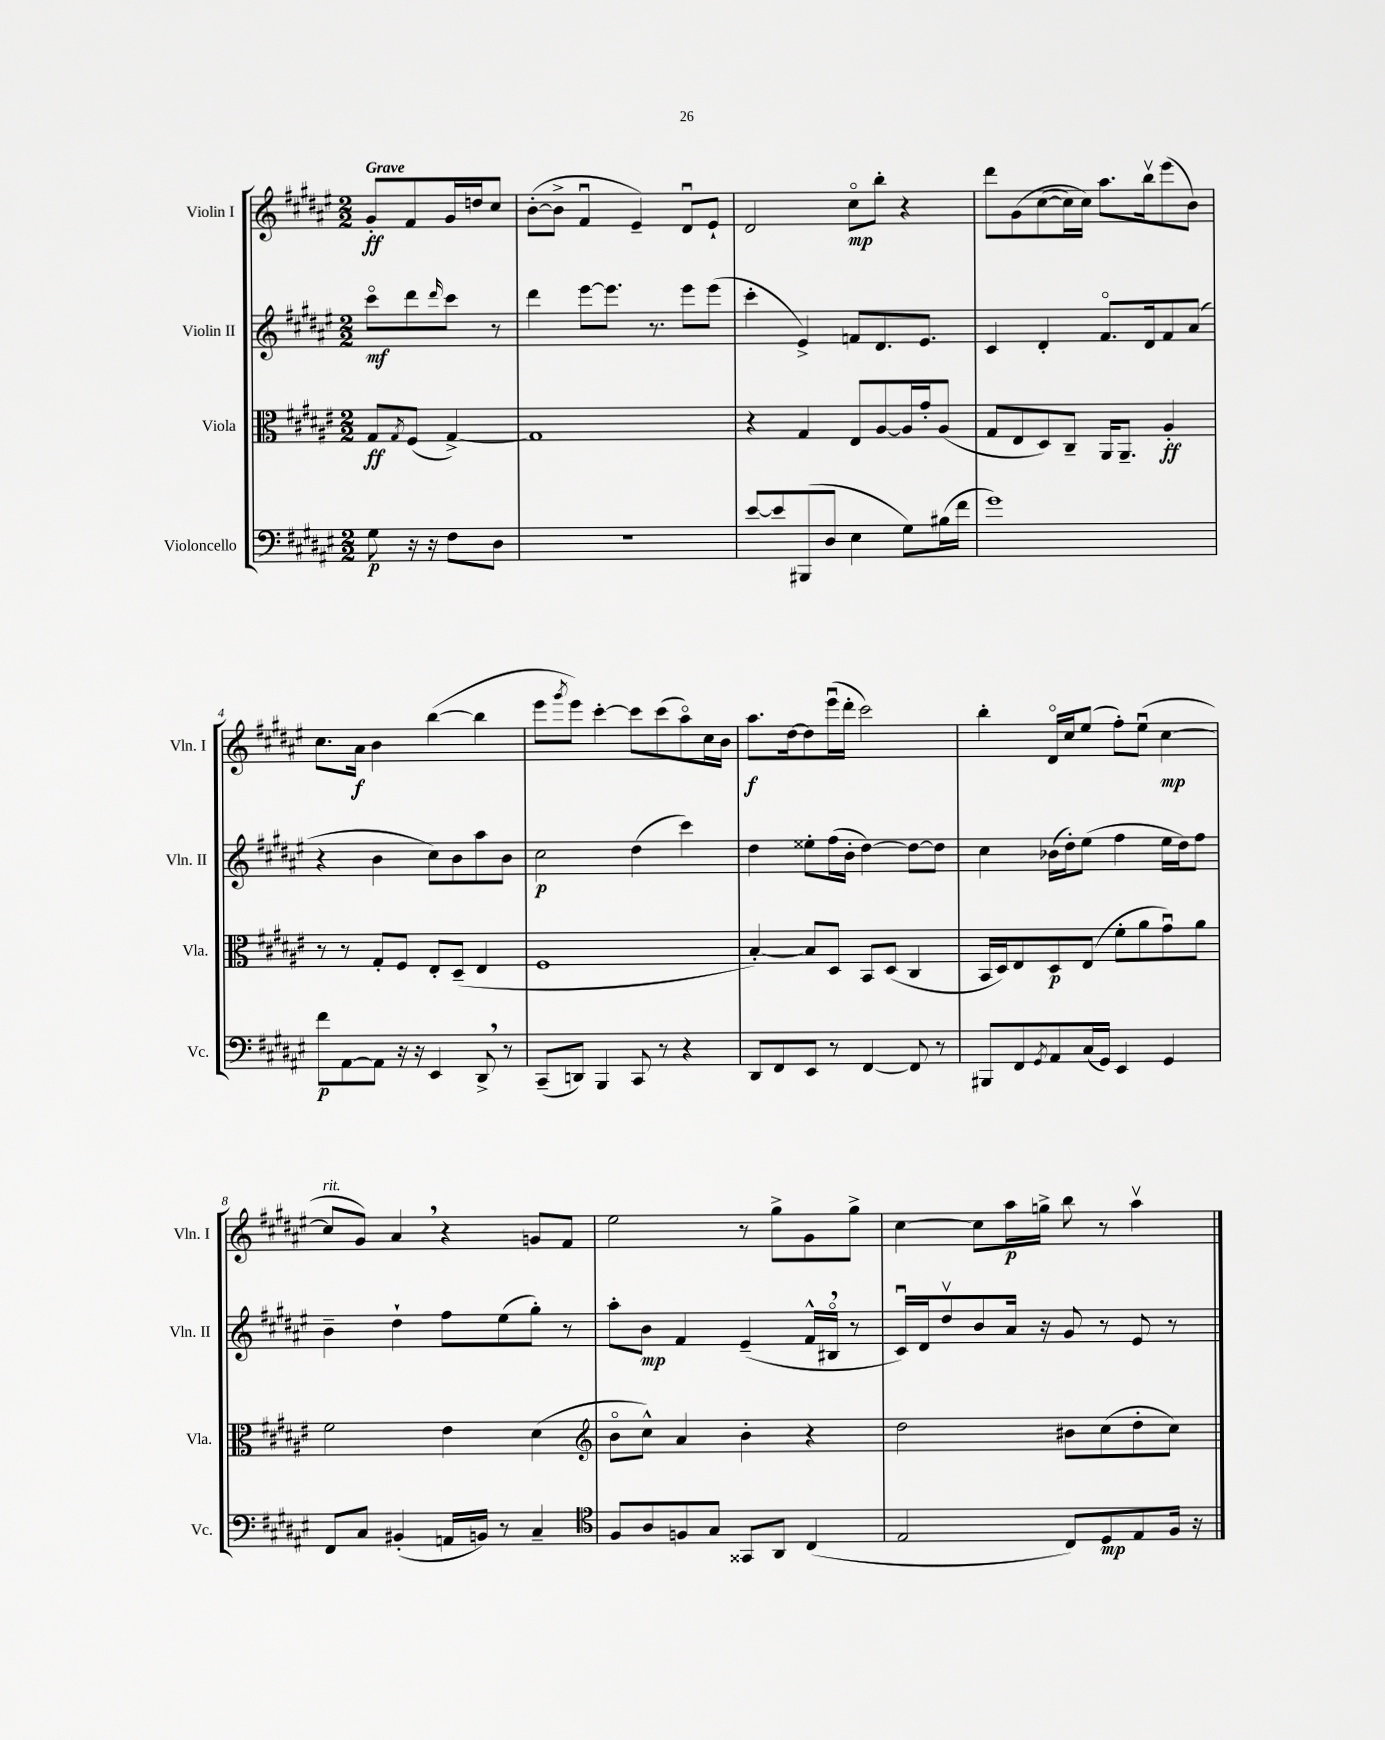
<<
\new StaffGroup <<
\new Staff = "s0" \with { instrumentName = "Violin I" shortInstrumentName = "Vln. I" } {
    \clef treble \key fis \major \numericTimeSignature \time 2/2 \partial 2 \tempo "Grave"
    gis'8-.\ff fis'8 gis'16 d''16 cis''8 |
    b'8~-.( b'8-> fis'4\downbow eis'4--) dis'8\downbow eis'8-! |
    dis'2 cis''8\flageolet\mp b''8-. r4 |
    dis'''8 gis'8\( cis''8~( cis''16) cis''16\) ais''8. b''16\upbow eis'''8( b'8) |
    cis''8. ais'16\f b'4 b''4~( b''4 |
    eis'''8 \acciaccatura { gis'''8 } eis'''8) cis'''4~-. cis'''8 cis'''8( ais''8\flageolet) cis''16 b'16 |
    ais''8.\f dis''16~ dis''8 eis'''16\downbow( dis'''16-. cis'''2) |
    b''4-. dis'16\flageolet cis''16 eis''8( fis''8-.) eis''8\downbow( cis''4~\mp |
    cis''8^\markup { \italic "rit." } gis'8) ais'4 \breathe r4 g'8 fis'8 |
    eis''2 r8 gis''8-> gis'8 gis''8-> |
    cis''4~ cis''8 ais''16\p g''16-> b''8 r8 ais''4\upbow \bar "|." |
}
\new Staff = "s1" \with { instrumentName = "Violin II" shortInstrumentName = "Vln. II" } {
    \clef treble \key fis \major \numericTimeSignature \time 2/2 \partial 2
    cis'''8\flageolet\mf dis'''8 \grace { dis'''16 } cis'''8 r8 |
    dis'''4 eis'''8~ eis'''8. r8. eis'''8 eis'''8( |
    cis'''4-. eis'4->) f'8 dis'8. eis'8. |
    cis'4 dis'4-. fis'8.\flageolet dis'16 fis'8 ais'8( |
    r4 b'4 cis''8) b'8 ais''8 b'8 |
    cis''2\p dis''4( cis'''4) |
    dis''4 eisis''8-. fis''16( b'16-. dis''4~) dis''8~ dis''8 |
    cis''4 bes'16( dis''16-.) eis''8( fis''4 eis''16 dis''16) fis''8 |
    b'4-- dis''4-! fis''8 eis''8( gis''8-.) r8 |
    ais''8-. b'8\mp fis'4 eis'4--( fis'16-^ bis16\flageolet \breathe r8 |
    cis'16\downbow) dis'16 dis''8\upbow b'8 ais'16 r16 gis'8 r8 eis'8 r8 \bar "|." |
}
\new Staff = "s2" \with { instrumentName = "Viola" shortInstrumentName = "Vla." } {
    \clef alto \key fis \major \numericTimeSignature \time 2/2 \partial 2
    gis8\ff \acciaccatura { gis8 } fis8( gis4~->) |
    gis1 |
    r4 gis4 eis8 ais8~ ais16 gis'16-. ais8( |
    gis8 eis8 dis8) cis8-- ais,16 ais,8.-- ais4-.\ff |
    r8 r8 gis8-. fis8 eis8-. dis8--( eis4 |
    fis1 |
    b4~-.) b8 dis8 b,8 dis8( cis4 |
    b,16 dis16) eis8 dis8\p eis8( fis'8-. ais'8 gis'8\downbow) ais'8 |
    fis'2 eis'4 dis'4( |
    \clef treble b'8\flageolet cis''8-^) ais'4 b'4-. r4 |
    dis''2 bis'8 cis''8( dis''8-. cis''8) \bar "|." |
}
\new Staff = "s3" \with { instrumentName = "Violoncello" shortInstrumentName = "Vc." } {
    \clef bass \key fis \major \numericTimeSignature \time 2/2 \partial 2
    gis8\p r16 r16 fis8 dis8 |
    R1 |
    eis'8~ eis'8 bis,,8( dis8 eis4 gis8) bis16( fis'16 |
    gis'1) |
    fis'8\p ais,8~ ais,8 r16 r16 eis,4 dis,8-> \breathe r8 |
    cis,8--( d,8) b,,4 cis,8 r8 r4 |
    dis,8 fis,8 eis,8 r8 fis,4~ fis,8 r8 |
    bis,,8 fis,8 \acciaccatura { gis,8 } ais,8 cis16( gis,16) eis,4 gis,4 |
    fis,8 cis8 bis,4-.( a,16 b,16) r8 cis4-- |
    \clef tenor fis8 ais8 f8 gis8 gisis,8 ais,8 cis4( |
    eis2 cis8) dis8\mp eis8 fis16 r16 \bar "|." |
}
>>
>>
